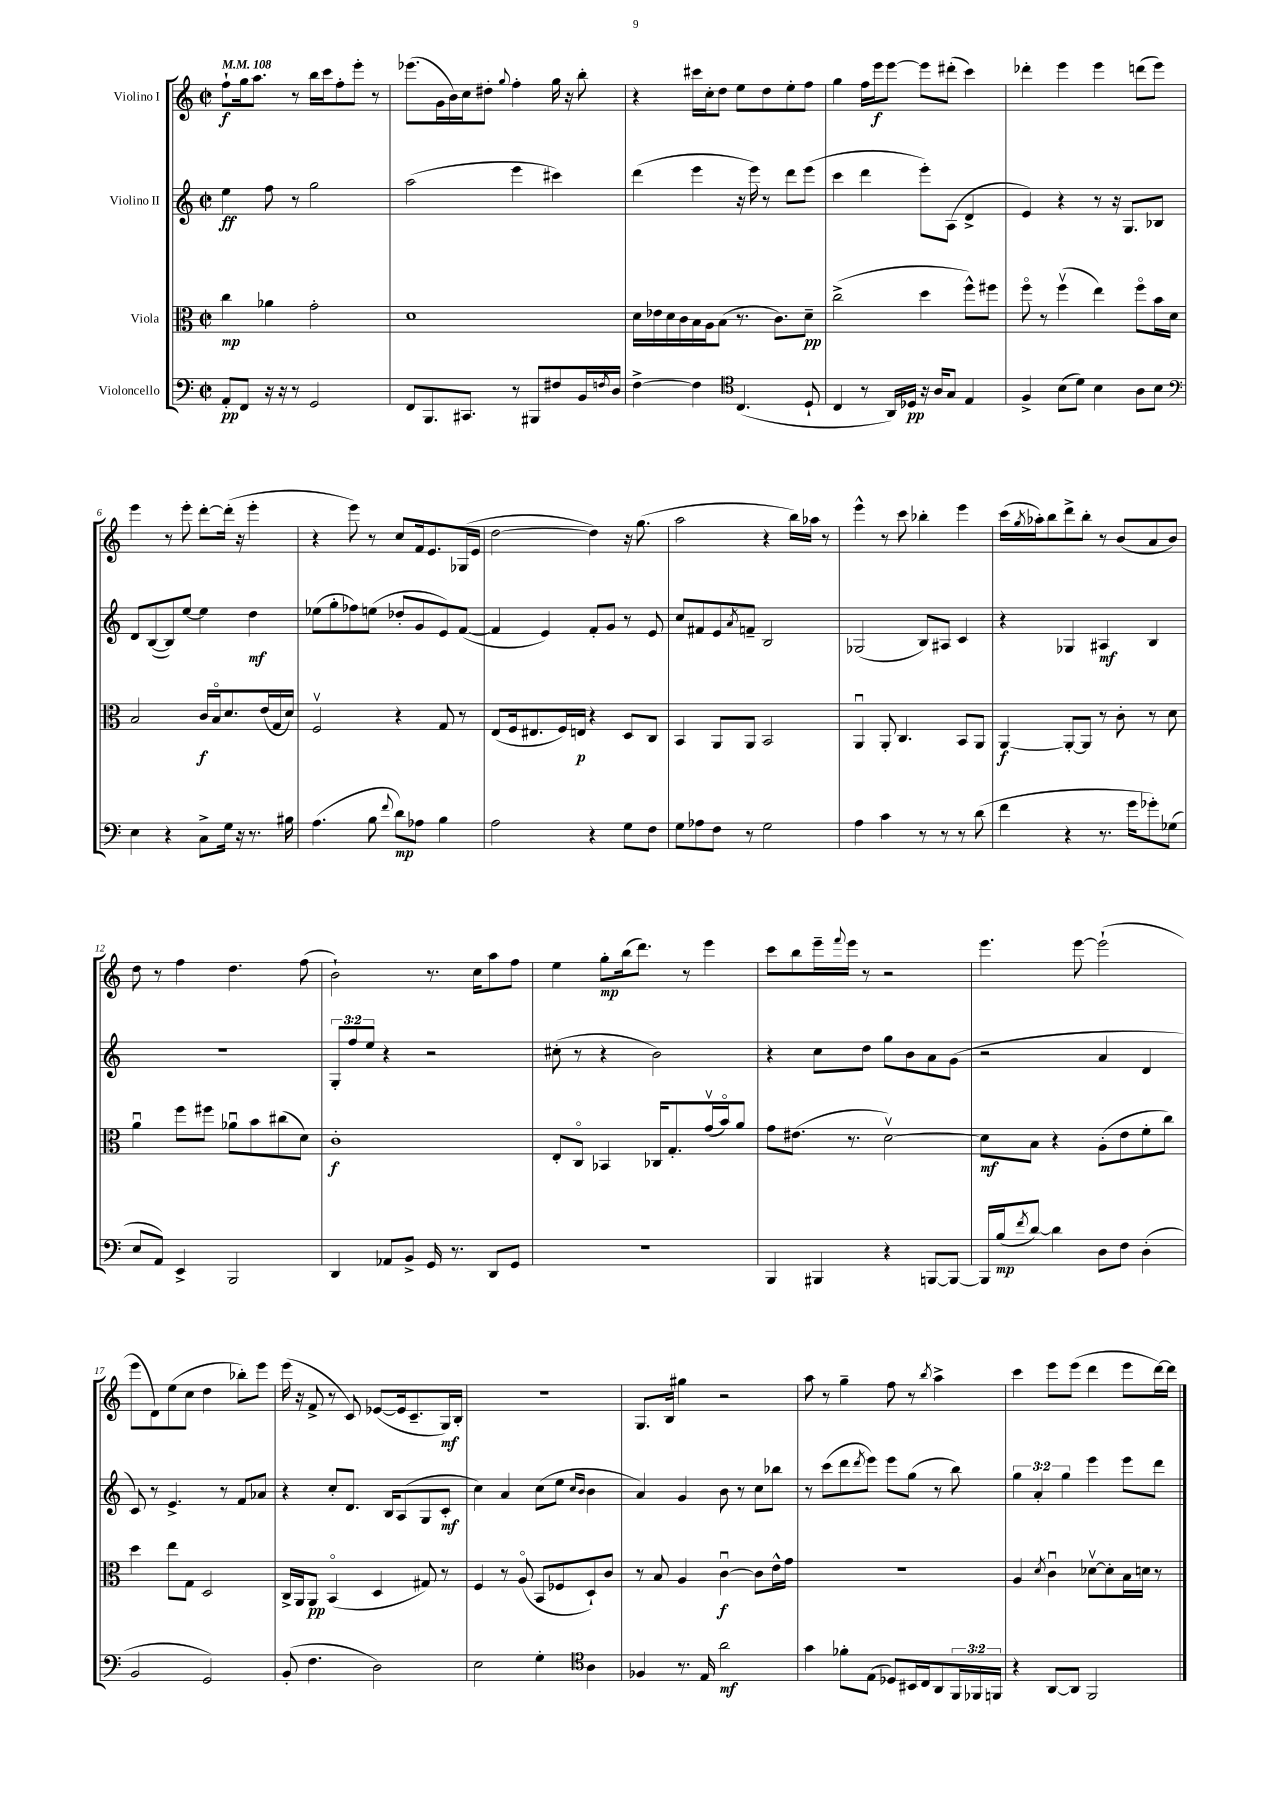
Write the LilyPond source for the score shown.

<<
\new StaffGroup <<
\new Staff = "s0" \with { instrumentName = "Violino I" } {
    \clef treble \key c \major \defaultTimeSignature \time 2/2 \tempo 4 = 108
    f''8-!\f g''16 a''8. r8 b''16 c'''16 f''8-. e'''8-. r8 |
    ees'''8.( g'16 b'16) c''16 dis''8-. \appoggiatura { g''8 } f''4-. g''16 r16 b''8-. |
    r4 cis'''16 c''16-. d''8 e''8 d''8 e''8-. f''8 |
    g''4 f''16 e'''16\f e'''8~ e'''8 dis'''8-.( c'''4) |
    des'''4-. e'''4 e'''4 d'''8( e'''8) |
    e'''4 r8 e'''8-. d'''8~-. d'''16-.( r16 e'''4-. |
    r4 e'''8) r8 c''8 f'16 e'8. ges16( e'16 |
    d''2~ d''4) r16 g''8.( |
    a''2 r4 b''16) aes''16 r8 |
    e'''4-^ r8 c'''8 bes''4-. e'''4 |
    c'''16( \acciaccatura { g''8 } aes''16-.) b''8 d'''8-> b''8-. r8 b'8( a'8 b'8) |
    d''8 r8 f''4 d''4. f''8( |
    b'2-!) r8. c''16 a''8 f''8 |
    e''4 g''8-.\mp b''16( d'''8.) r8 e'''4 |
    c'''8 b''8 e'''16-- \appoggiatura { f'''8 } e'''16 r8 r2 |
    e'''4. e'''8~ e'''2-!( |
    e'''8 d'8) e''8( c''8 d''4 bes''8-.) e'''8 |
    e'''16( r16 f'8-> r8 c'8) ees'8~( ees'16 c'8.-- g16\mf) b16-. |
    R1 |
    g8. b16 gis''4 r2 |
    a''8 r8 g''4-- f''8 r8 \acciaccatura { b''8 } a''4-> |
    c'''4 e'''8 e'''8( d'''4 e'''8 d'''16~) d'''16 \bar "|." |
}
\new Staff = "s1" \with { instrumentName = "Violino II" } {
    \clef treble \key c \major \defaultTimeSignature \time 2/2 \override Staff.TupletNumber.text = #tuplet-number::calc-fraction-text
    e''4\ff f''8 r8 g''2 |
    a''2( e'''4 cis'''4) |
    d'''4( e'''4 r16 e'''16) r8 d'''8 e'''8( |
    c'''4 d'''4 e'''8-.) a8( d'4-> |
    e'4) r4 r8 r16 g8. bes8 |
    d'8 b8~( b8) e''8~ e''4 d''4\mf |
    ees''8( g''8-. fes''8) e''8( des''8-. g'8 e'8) f'8~( |
    f'4 e'4) f'8-. g'8 r8 e'8 |
    c''8 fis'8 e'8 \acciaccatura { a'8 } f'8-- b2 |
    ges2( b8) ais8 c'4 |
    r4 ges4 ais4\mf b4 |
    r1 |
    \tuplet 3/2 { g8-. f''8 e''8 } r4 r2 |
    cis''8-.( r8 r4 b'2) |
    r4 c''8 d''8 g''8 b'8 a'8 g'8( |
    r2 a'4 d'4 |
    c'8) r8 e'4.-> r8 f'8 aes'8 |
    r4 c''8-. d'8. b16 a8( g8 c'8-.\mf |
    c''4) a'4 c''8( e''8 \grace { c''16 b'16 } b'4 |
    a'4) g'4 b'8 r8 c''8 bes''8 |
    r8 c'''8( d'''8 \acciaccatura { d'''8 } e'''8) e'''8 g''8( r8 b''8) |
    \tuplet 3/2 { g''4 a'4-. g''4 } e'''4 e'''8 d'''8 \bar "|." |
}
\new Staff = "s2" \with { instrumentName = "Viola" } {
    \clef alto \key c \major \defaultTimeSignature \time 2/2
    c''4\mp aes'4 g'2-. |
    d'1 |
    d'16 ees'16 d'16 c'16 b16 a16 b8( r8. c'8.) d'8--\pp |
    c''2->( d''4 f''8-^) fis''8 |
    f''8\flageolet r8 f''4\upbow( e''4) f''8\flageolet b'16 d'16 |
    b2 c'16\f b16\flageolet d'8. e'16( g16 d'16) |
    f2\upbow r4 g8 r8 |
    e8( f16 eis8. f16) e16\p r4 d8 c8 |
    b,4 a,8 a,8 b,2 |
    a,4\downbow a,8-. c4. b,8 a,8 |
    a,4~\f a,8~-. a,8 r8 c'8-. r8 d'8 |
    a'4\downbow f''8 fis''8 aes'8\downbow b'8 cis''8( d'8) |
    c'1-.\f |
    e8-. c8\flageolet bes,4 ces16 g8.-. g'16\upbow( b'16\flageolet) a'8 |
    g'8 eis'8.( r8. d'2~\upbow) |
    d'8\mf b8 r4 a8-.( e'8 f'8-. c''8) |
    d''4 e''8 g8 d2 |
    c16-> a,16 a,8\pp b,4\flageolet( d4 gis8) r8 |
    f4 r8 a8\flageolet( b,8 fes8 d8-!) c'8 |
    r8 b8 a4 c'4~\downbow\f c'8 e'16-^ g'16 |
    r1 |
    a4 \acciaccatura { d'8 } c'4\downbow des'8~\upbow des'8-. b16 d'16 r8 \bar "|." |
}
\new Staff = "s3" \with { instrumentName = "Violoncello" } {
    \clef bass \key c \major \defaultTimeSignature \time 2/2 \override Staff.TupletNumber.text = #tuplet-number::calc-fraction-text
    a,8-.\pp f,8 r16 r16 r8 g,2 |
    f,8 b,,8. cis,8. r8 bis,,8 fis8 b,16 \acciaccatura { f8 } d16 |
    f4~-> f4 \clef tenor c4.( d8-! |
    c4 r8 a,16) des16\pp r16 a16 g8 e4 |
    f4-> b8( d'8) b4 a8 b8 |
    \clef bass e4 r4 c8-> g16 r16 r8. bis16 |
    a4.( b8 \appoggiatura { f'8 } d'8\mp) aes8 b4 |
    a2 r4 g8 f8 |
    g8 aes8 f8 r8 g2 |
    a4 c'4 r8 r8 r8 d'8( |
    f'4 r4 r8. g'16 ges'8-.) ges8( |
    e8 a,8) e,4-> b,,2 |
    d,4 aes,8 b,8-> g,16 r8. d,8 g,8 |
    R1 |
    b,,4 bis,,4 r4 b,,8~ b,,8~ |
    b,,16 b16\mp( \acciaccatura { f'8 } d'8~) d'4 d8 f8 d4-.( |
    b,2 g,2) |
    b,8-.( f4. d2) |
    e2 g4-. \clef tenor a4 |
    fes4 r8. e16 a'2\mf |
    g'4 fes'8-. e8( des8) bis,16 c16 a,8 \tuplet 3/2 { f,16 fes,16 f,16 } |
    r4 a,8~ a,8 f,2 \bar "|." |
}
>>
>>
